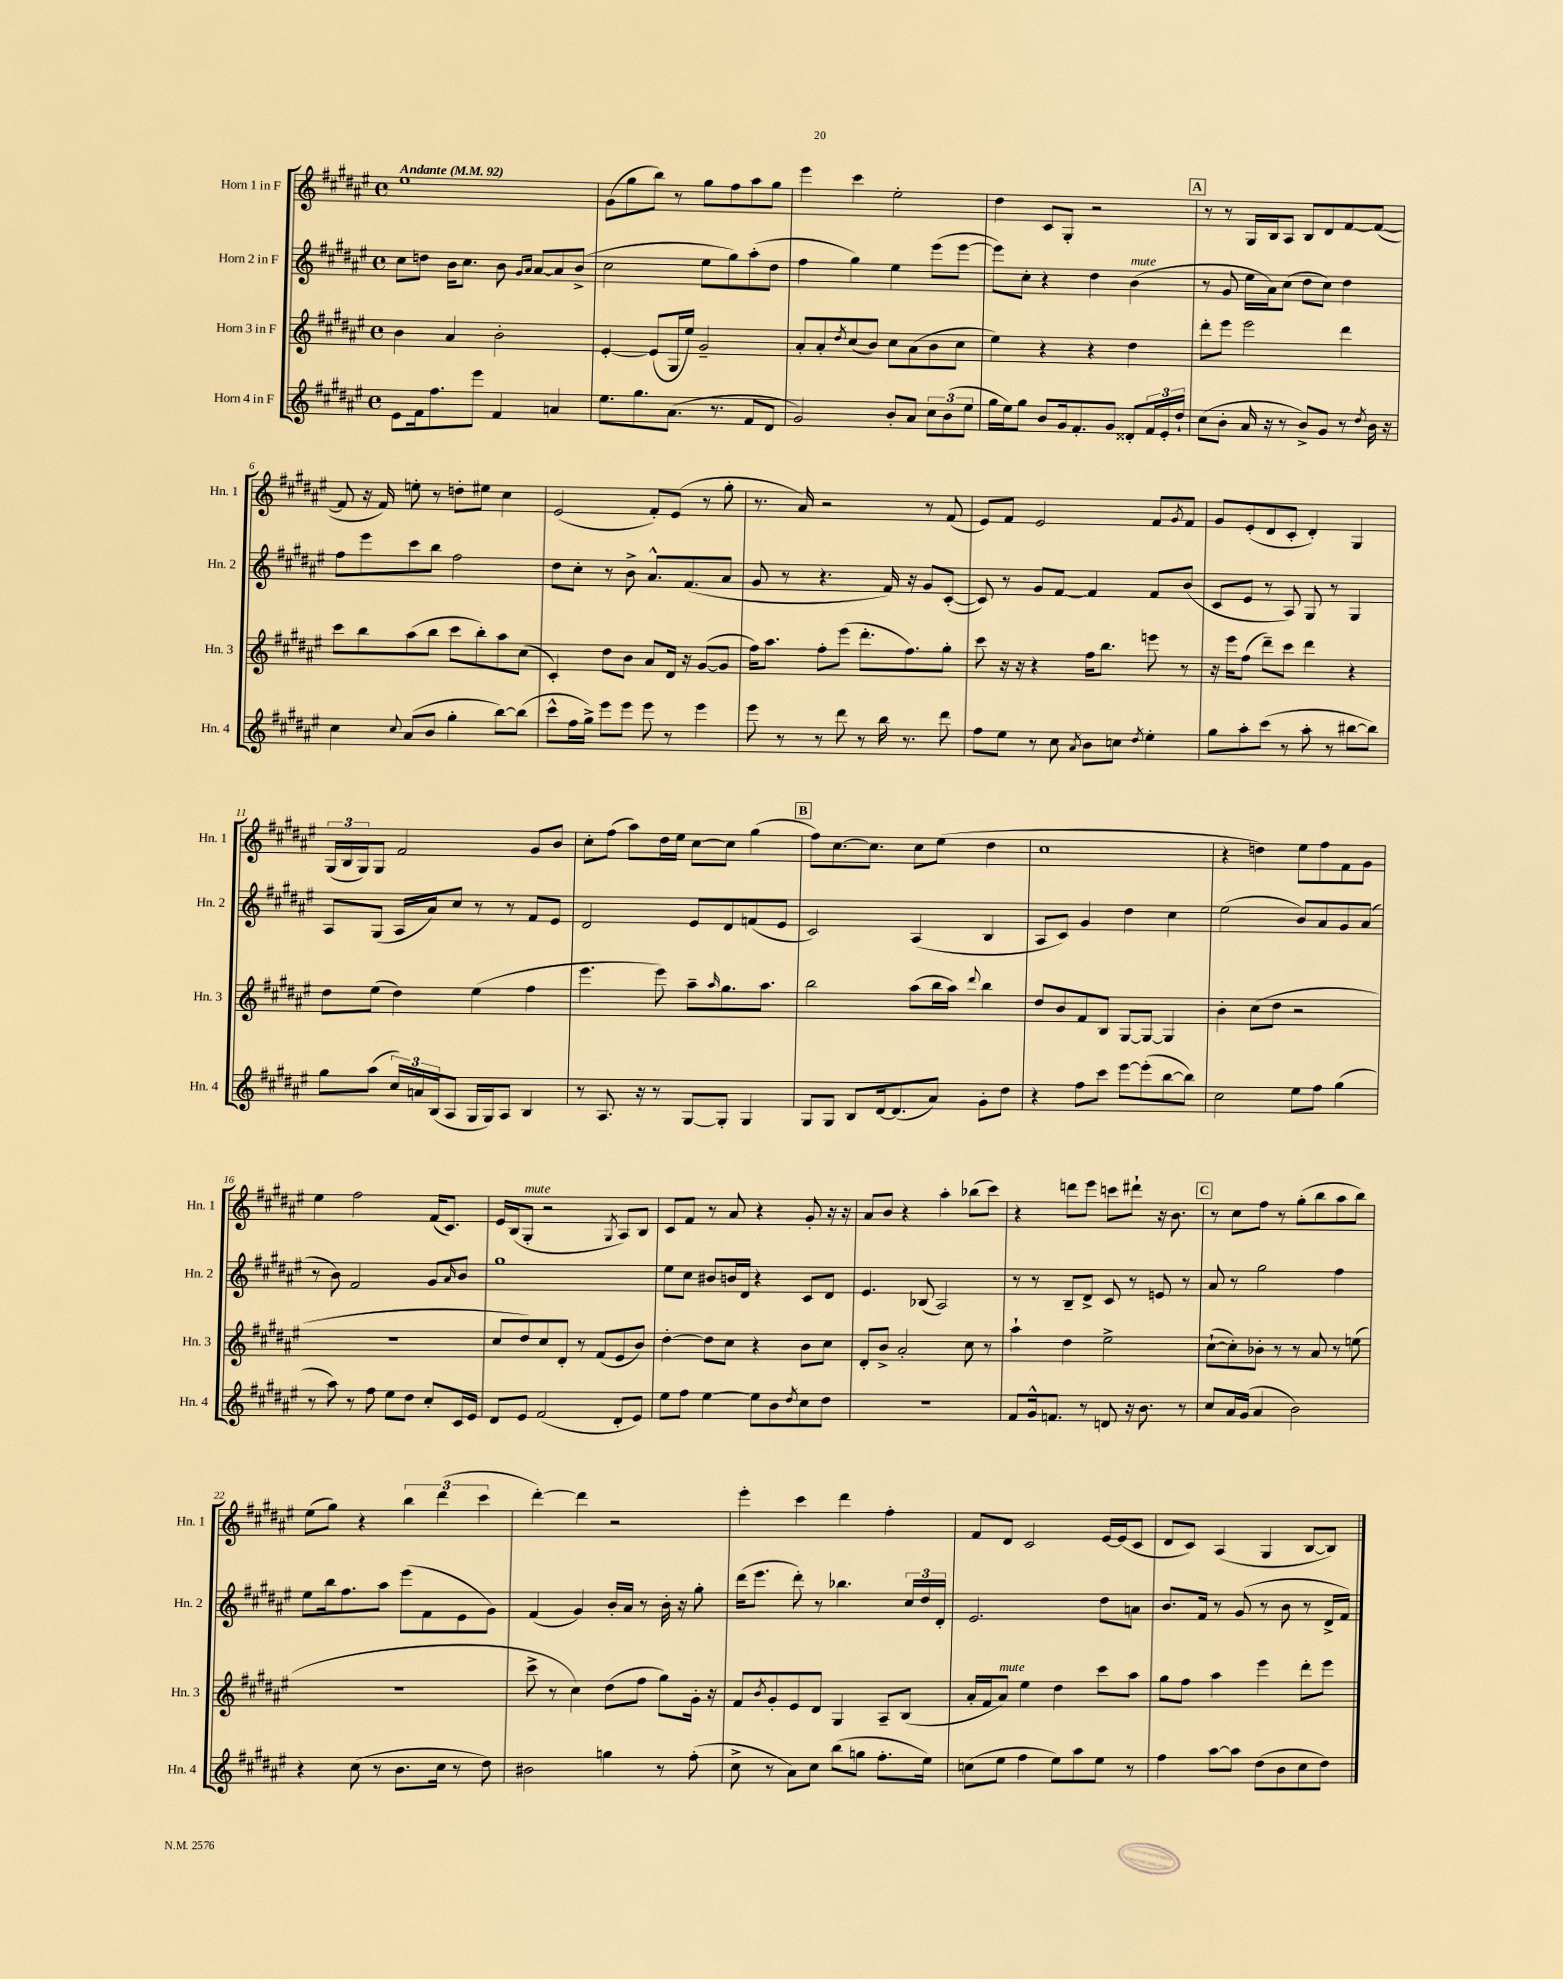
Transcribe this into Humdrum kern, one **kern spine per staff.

**kern	**kern	**kern	**kern
*staff4	*staff3	*staff2	*staff1
*clefG2	*clefG2	*clefG2	*clefG2
*k[f#c#g#d#a#e#]	*k[f#c#g#d#a#e#]	*k[f#c#g#d#a#e#]	*k[f#c#g#d#a#e#]
*M4/4	*M4/4	*M4/4	*M4/4
*met(c)	*met(c)	*met(c)	*met(c)
*MM92	*MM92	*MM92	*MM92
8e#	4b	8cc#	1ee#
16f#	.	8dd	.
8.ff#	.	.	.
.	4a#	16b	.
.	.	8.cc#	.
8eee#	.	.	.
4f#	2b'	8b	.
.	.	16qqg#	.
.	.	16qqa#	.
.	.	[8a#	.
4a	.	8a#]	.
.	.	(8b^	.
=	=	=	=
8.ee#	[4e#'	2cc#	(8g#
.	.	.	8gg#
8.gg#	.	.	.
.	(8e#]	.	8bb)
(8.a#	16G#	.	8r
.	16ee#)	.	.
.	2g#~	8ee#	8gg#
8.r	.	.	.
.	.	8gg#)	8ff#
8f#	.	(8aa#'	8aa#
8d#	.	8dd#	8gg#
=	=	=	=
2g#)	8a#'	4ff#	4eee#
.	8a#'	.	.
.	8qdd#	.	.
.	(8cc#	4gg#)	4ccc#
.	8b)	.	.
8b'	8cc#	4ee#	2ee#'
8a#	(8a#	.	.
12cc#	8b	(8eee#	.
(12b	.	.	.
.	8cc#	[8eee#	.
12ee#	.	.	.
=	=	=	=
16gg#	4ee#)	8eee#])	4dd#
16ee#)	.	.	.
8gg#	.	8cc#'	.
8b	4r	4r	8c#
16g#	.	.	8G#'
8.f#'	.	.	.
.	4r	4dd#	2r
8g#	.	.	.
8d##'	4dd#	(4b	.
24f#	.	.	.
24e#'	.	.	.
24dd#`	.	.	.
=	=	=	=
(8cc#	8ddd#'	8r	8r
8b'	8eee#	8g#	8r
16a#	2eee#	16ee#	16G#
16r	.	16a#)	16B
8r	.	(8cc#	8A#
8b^)	.	8dd#	8B
8g#	.	8cc#)	8d#
8r	4ddd#	4dd#	[8f#
8qdd#	.	.	.
16b	.	.	(8f#_
16r	.	.	.
=	=	=	=
4cc#	8ccc#	8ff#	8f#]
.	8bb	8eee#	16r
.	.	.	16f#)
8qqcc#	.	.	.
(8a#	(8aa#	8ccc#	8ee'
8b	8bb	8bb	8r
4gg#'	8ccc#	2ff#	8dd'
.	8bb')	.	8ee#
[8bb)	8aa#	.	4cc#
(8bb]	(8cc#	.	.
=	=	=	=
8ccc#^^	4c#')	8dd#	(2e#
16ff#	.	8cc#'	.
16gg#^)	.	.	.
8eee#	8dd#	8r	.
8eee#	8b	8b^	.
8eee#	8a#	8.a#^^	8f#')
8r	16d#	.	(8e#
.	16r	(8.f#	.
4eee#	([8g#	.	8r
.	8g#]	8a#	8gg#'
=	=	=	=
8eee#	16ff#)	8g#	8.r
.	8.aa#	.	.
8r	.	8r	.
.	.	.	16a#)
8r	8ff#'	4.r	2r
8ddd#	(8eee#	.	.
8r	8.ddd#'	.	.
16bb	.	16f#)	.
8.r	8.ff#)	16r	.
.	.	8g#	8r
8ddd#	8gg#'	([8c#'	(8f#
=	=	=	=
8ff#	8ccc#	8c#])	8e#)
8ee#	16r	8r	8f#
.	16r	.	.
8r	4r	8g#	2e#
8cc#	.	[8f#	.
8qa#	.	.	.
8b	16ff#	4f#]	.
.	8.bb	.	.
8cc	.	.	.
8qdd#	.	.	.
4ee#'	8eee	8f#	8f#
.	.	.	8qg#
.	8r	(8b	8f#
=	=	=	=
8gg#	16r	8c#	8g#
.	16eee#	.	.
8aa#'	(8ff#	8e#	(8e#'
(8ccc#	8ddd#~)	8r	8d#
8r	8ccc#	8A#)	8c#'
8aa#'	4ddd#	8G#	4d#')
8r	.	8r	.
[8bb#	4r	4G#	4G#
8bb#])	.	.	.
=	=	=	=
8gg#	8dd#	8A#	(24G#
.	.	.	24B
.	.	.	24G#)
(8aa#	(8ee#	(8G#	8G#
24cc#)	4dd#)	16A#	2f#
24a	.	.	.
.	.	16a#)	.
(24B	.	.	.
8A#	.	8cc#	.
16G#	(4ee#	8r	.
16G#)	.	.	.
8A#	.	8r	.
4B	4ff#	8f#	8g#
.	.	8e#	8b
=	=	=	=
8r	4.eee#	2d#	8cc#'
8.A#	.	.	(8ff#
.	.	.	8aa#)
16r	.	.	.
8r	8eee#)	.	16dd#
.	.	.	16ee#
[8G#	8aa#~	8e#	[8cc#
.	16qqaa#	.	.
8G#']	8.gg#	8d#	8cc#]
4G#	.	(8f	(4gg#
.	8.aa#	.	.
.	.	8e#	.
=	=	=	=
8G#	2bb	2c#)	8ff#)
8G#	.	.	[8.cc#
8B	.	.	.
.	.	.	8.cc#]
[16d#	.	.	.
(8.d#]	.	.	.
.	(8aa#	(4A#	8cc#
8a#)	16bb	.	(8ee#
.	16aa#)	.	.
.	8qqddd#	.	.
8g#'	4bb	4B	4dd#
8dd#	.	.	.
=	=	=	=
4r	8dd#	8A#	1cc#
.	8b	8c#)	.
8ff#	8f#	4g#	.
8ccc#	8B	.	.
[8eee#	[8G#	4dd#	.
(8eee#']	8G#_	.	.
[8bb	4G#]	4cc#	.
8bb])	.	.	.
=	=	=	=
2cc#	4b'	(2ee#	4r
.	(8cc#	.	4dd)
.	8dd#	.	.
8ee#	2r	8b)	8ee#
8ff#	.	8a#	8ff#
(4gg#	.	8g#	8f#
.	.	(8a#	8g#
=	=	=	=
8r	1r	8r	4ee#
8aa#)	.	8b)	.
8r	.	2f#	2ff#
8ff#	.	.	.
8ee#	.	.	.
8dd#	.	.	.
8cc#'	.	8g#	(16f#
.	.	.	8.c#)
.	.	16qqa#	.
16c#	.	8b	.
16e#	.	.	.
=	=	=	=
8d#	8cc#	1gg#	16e#
.	.	.	(16B
8e#	8dd#)	.	8G#'
(2f#	8cc#	.	2r
.	8d#'	.	.
.	8r	.	.
.	(8f#	.	.
.	.	.	8qG#
8d#'	8e#	.	8A#)
8e#)	8b)	.	8B
=	=	=	=
8ee#	[4dd#'	8ee#	8c#
8ff#	.	8cc#	8f#
[4ee#	8dd#]	8b#	8r
.	8cc#	16b	8a#
.	.	16d#	.
8ee#]	4r	4r	4r
8b	.	.	.
8qdd#	.	.	.
8cc#	8b	8c#	8g#'
8dd#	8cc#	8d#	16r
.	.	.	16r
=	=	=	=
1r	8d#'	4.e#	8a#
.	8b^	.	8b
.	2a#'	.	4r
.	.	(8B-	.
.	.	2A#)	4aa#'
.	8cc#	.	(8bb-
.	8r	.	8ccc#)
=	=	=	=
8f#	4aa#`	8r	4r
16g#^^	.	8r	.
8.f	.	.	.
.	4dd#	8B~	8ddd
8r	.	8d#^	8eee#
8d	2ee#^	8c#	8ccc
16r	.	8r	8ddd#`
8.b	.	.	.
.	.	8e	16r
.	.	.	8.b
8r	.	8r	.
=	=	=	=
8cc#	([8cc#`	8a#	8r
16a#	8cc#'])	8r	8cc#
(16g#	.	.	.
4a#	8b-'	2gg#	8ff#
.	8r	.	8r
2b)	8r	.	(8gg#'
.	8a#	.	8bb
.	8r	4ff#	8aa#
.	(8ee	.	8bb)
=	=	=	=
4r	1r	8ee#	(8ee#
.	.	16bb	8gg#)
.	.	8.ff#	.
(8cc#	.	.	4r
8r	.	8aa#	.
8.b	.	(8eee#	6bb
.	.	8f#	.
.	.	.	(6ddd#
16cc#	.	.	.
8r	.	8e#	.
.	.	.	6ccc#
8dd#)	.	8g#)	.
=	=	=	=
2b#	8ccc#^	(4f#	[4ddd#')
.	8r	.	.
.	4cc#)	4g#)	4ddd#]
4gg	(8dd#	16b'	2r
.	.	16a#	.
.	8ff#	8r	.
8r	8gg#)	16b'	.
.	.	16r	.
(8ff#'	16g#'	8gg#'	.
.	16r	.	.
=	=	=	=
8cc#^	8f#	(16ddd#	4eee#'
.	.	8.eee#	.
.	8qb	.	.
8r	8g#'	.	.
8a#)	8e#	8ddd#')	4ccc#
8cc#	8d#	8r	.
(8bb	4G#	4.bb-	4ddd#
8gg	.	.	.
8.ff#'	8A#~	.	4ff#'
.	(8B	24cc#	.
.	.	24dd#	.
16ee#)	.	.	.
.	.	24d#'	.
=	=	=	=
(8cc	16a#'	2.e#	8f#
.	16f#	.	.
8ee#	8a#)	.	8d#
4ff#	4ee#	.	2c#
8ee#)	4dd#	.	.
8aa#	.	.	.
8ee#	8ccc#	8dd#	[16e#
.	.	.	(16e#]
8r	8aa#	8a	8c#
=	=	=	=
4ff#	8gg#	8.b	8d#
.	8ff#	.	8c#)
.	.	16f#	.
[8aa#	4aa#	8r	(4A#
8aa#]	.	(8g#	.
(8dd#	4eee#	8r	4G#
8b	.	8b	.
8cc#	8ddd#'	8r	[8B
8dd#)	8eee#	16d#^	8B])
.	.	16f#)	.
==	==	==	==
*-	*-	*-	*-
